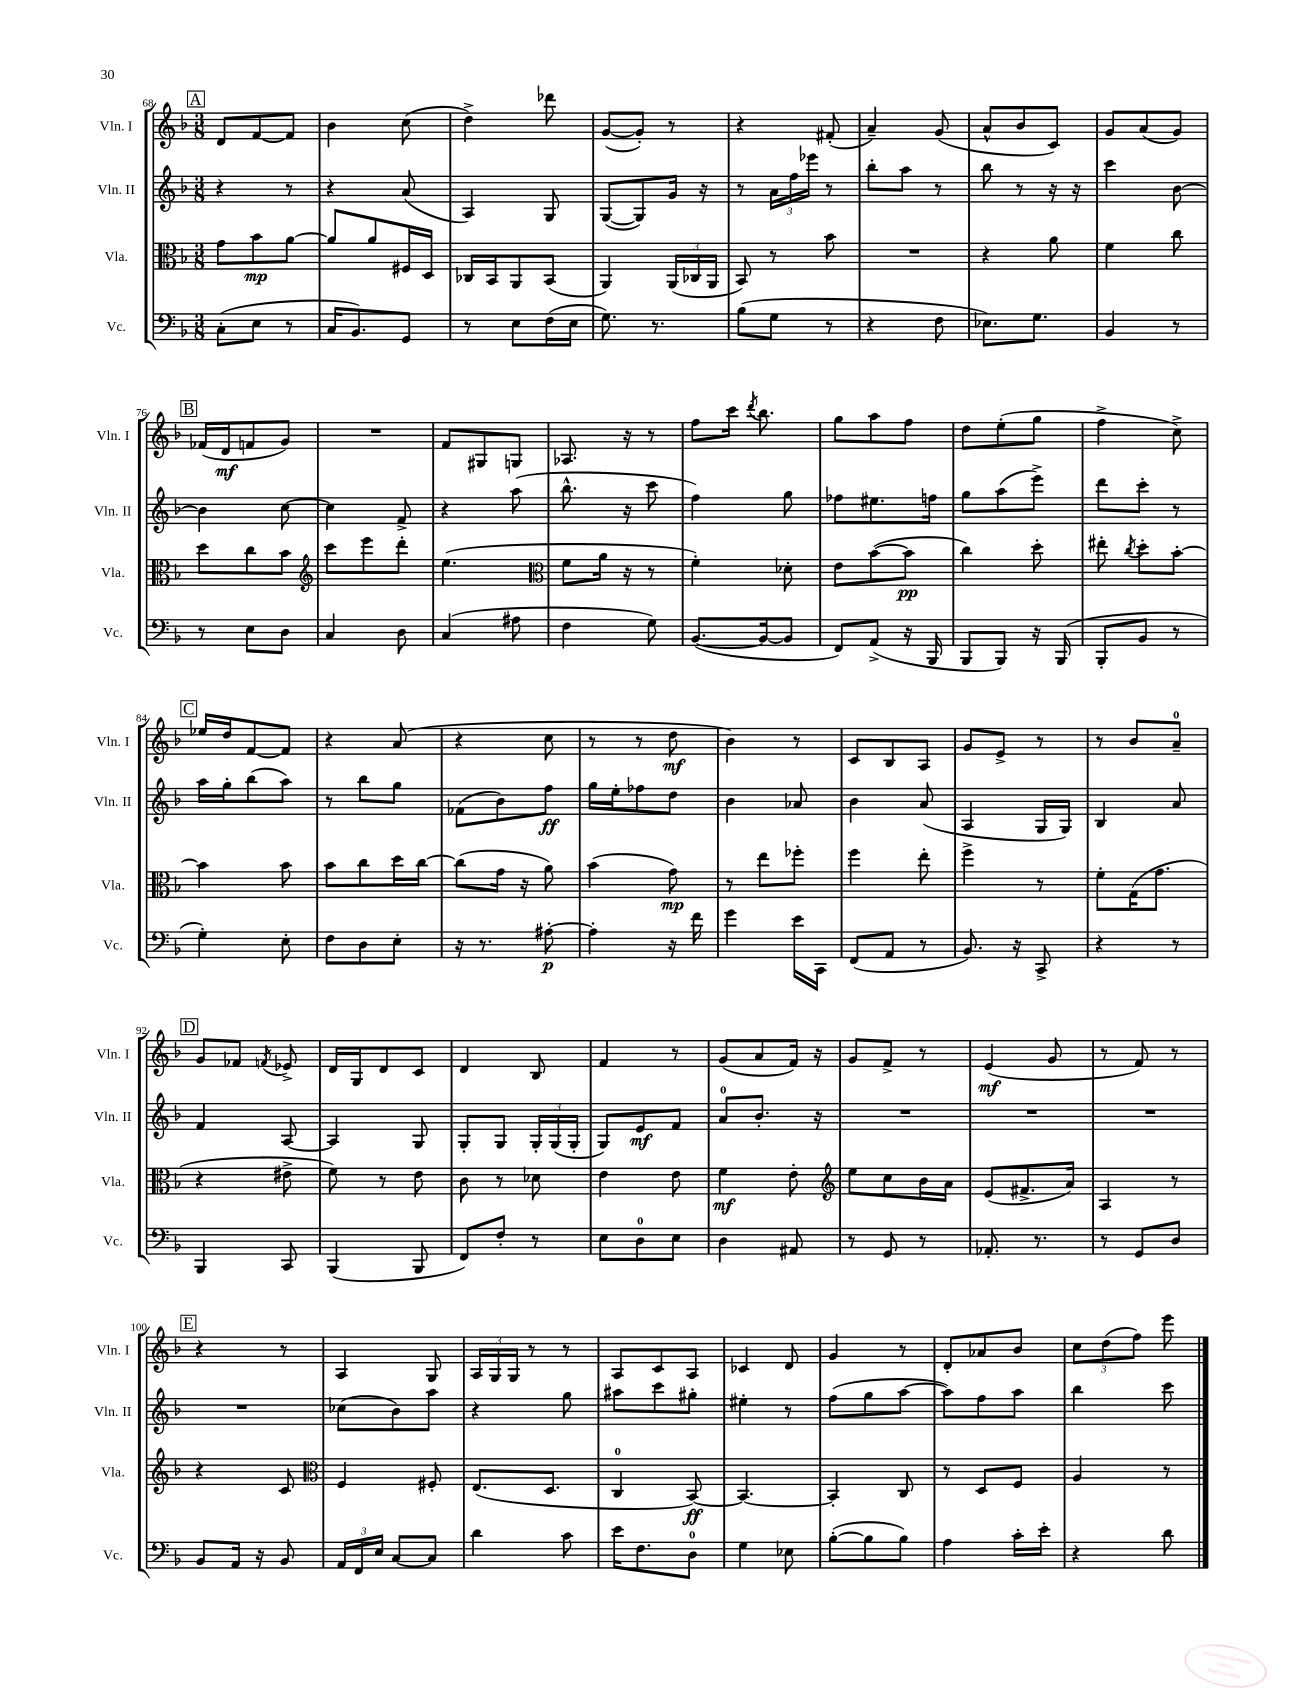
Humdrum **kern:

**kern	**kern	**kern	**kern
*staff4	*staff3	*staff2	*staff1
*clefF4	*clefC3	*clefG2	*clefG2
*k[b-]	*k[b-]	*k[b-]	*k[b-]
*M3/8	*M3/8	*M3/8	*M3/8
(8C'\L	8g\L	4r	8d/L
8E\J	8b-\	.	[8f/
8r	[8a\J	8r	8f/]J
=	=	=	=
16C/LK	8a/]L	4r	4b-\
8.BB-/)	.	.	.
.	8a/	.	.
8GG/J	16F#/L	(8a/	(8cc\
.	16D/JJ	.	.
=	=	=	=
8r	16C-/LL	4A/)	4dd^\)
.	16BB-/J	.	.
8E\L	8AA/	.	.
(16F\L	(8BB-/J	8G/	8ddd-\
16E\JJ	.	.	.
=	=	=	=
8.G\)	4AA/)	([8G/L	([8g/L
.	.	8G/])	8g'/]J)
8.r	.	.	.
.	(24AA/LL	16g/Jk	8r
.	24C-/	.	.
.	.	16r	.
.	24AA/JJ	.	.
=	=	=	=
(8B-\L	8BB-/)	8r	4r
8G\J	8r	24a\LL	.
.	.	24ff\	.
.	.	24eee-\JJ	.
8r	8b-\	8r	(8f#'/
=	=	=	=
4r	4.r	8bb-'\L	4a~/)
.	.	8aa\J	.
8F\	.	8r	(8g/
=	=	=	=
8.E-\L)	4r	8bb-\	8a^^/L
.	.	8r	8b-/
8.G\J	.	.	.
.	8a\	16r	8c/J)
.	.	16r	.
=	=	=	=
4BB-/	4f\	4ccc\	8g/L
.	.	.	(8a/
8r	8cc\	[8b-\	8g/J)
=	=	=	=
8r	8dd\L	4b-\]	(16f-/LL
.	.	.	16d/J
8E\L	8cc\	.	8f/
8D\J	8b-\J	[8cc\	8g/J)
=	=	=	=
*	*clefG2	*	*
4C/	8ccc\L	4cc\]	4.r
.	8eee\	.	.
8D\	8ddd'\J	8f^/	.
=	=	=	=
(4C/	(4.ee\	4r	8f/L
.	.	.	8G#/
8A#\	.	(8aa\	8G/J
=	=	=	=
*	*clefC3	*	*
4F\	8f\L	8.bb-^^\	8.A-/
.	16a\Jk	.	.
.	16r	16r	16r
8G\)	8r	8ccc\	8r
=	=	=	=
([8.BB-/L	4f'\)	4ff\)	8ff\L
.	.	.	16ccc\Jk
.	.	.	8qddd/
16BB-/_k	.	.	8.bb-\
8BB-/]J	8d-'\	8gg\	.
=	=	=	=
8FF/L)	8e\L	8ff-\L	8gg\L
(8AA^/J	([8b-\	8.ee#\	8aa\
16r	8b-\]J	.	8ff\J
16BBB-/	.	16ff\Jk	.
=	=	=	=
8BBB-/L	4cc\)	8gg\L	8dd\L
8BBB-/J)	.	(8aa\	(8ee'\
16r	8dd'\	8eee^\J)	8gg\J
(16BBB-/	.	.	.
=	=	=	=
8BBB-'/L	8ee#'\	8ddd\L	4ff^\
.	8qcc/	.	.
8BB-/J	8dd'\L	8ccc'\J	.
8r	[8b-'\J	8r	8cc^\)
=	=	=	=
4G'\)	4b-\]	16aa\LL	16ee-/LL
.	.	16gg'\J	16dd/J
.	.	(8bb-\	[8f/
8E'\	8b-\	8aa\J)	8f/]J
=	=	=	=
8F\L	8b-\L	8r	4r
8D\	8cc\	8bb-\L	.
8E'\J	16dd\L	8gg\J	(8a/
.	[16cc\JJ	.	.
=	=	=	=
16r	(8cc\]L	(8f-\L	4r
8.r	.	.	.
.	16g\Jk	8b-\)	.
.	16r	.	.
[8A#'\	8a\)	8ff\J	8cc\
=	=	=	=
4A#'\]	(4b-\	16gg\LL	8r
.	.	16ee'\J	.
.	.	8ff-\	8r
16r	8g\)	8dd\J	8dd\
16f\	.	.	.
=	=	=	=
4g\	8r	4b-\	4b-\)
.	8ee\L	.	.
16e\LL	8ff-'\J	8a-/	8r
16CC\JJ	.	.	.
=	=	=	=
(8FF/L	4ff\	4b-\	8c/L
8AA/J	.	.	8B-/
8r	8ee'\	(8a/	8A/J
=	=	=	=
8.BB-/)	4ff^\	4A/	8g/L
.	.	.	8e^/J
16r	.	.	.
8CC^/	8r	16G/LL	8r
.	.	16G/JJ)	.
=	=	=	=
4r	8f'\L	4B-/	8r
.	(16G\K	.	8b-/L
.	8.g\J	.	.
8r	.	8a/	8a~/J
=	=	=	=
4BBB-/	4r	4f/	8g/L
.	.	.	8f-/J
.	.	.	8qf/
8CC/	8e#^\	[8A/	8e-^/
=	=	=	=
(4BBB-/	8f\)	4A/]	16d/LL
.	.	.	16G/J
.	8r	.	8d/
8BBB-/	8e\	8G/	8c/J
=	=	=	=
8FF/L)	8c\	8G'/L	4d/
8F'/J	8r	8G/J	.
8r	8d-\	24G'/LL	8B-/
.	.	(24G/	.
.	.	24G'/JJ	.
=	=	=	=
8E\L	4e\	8G/L)	4f/
8D\	.	8e/	.
8E\J	8e\	8f/J	8r
=	=	=	=
4D\	4f\	8a/L	(8g/L
.	.	8.b-'/J	8a/
8AA#/	8e'\	.	16f/Jk)
.	.	16r	16r
=	=	=	=
*	*clefG2	*	*
8r	8ee\L	4.r	8g/L
8GG/	8cc\	.	8f^/J
8r	16b-\L	.	8r
.	16a\JJ	.	.
=	=	=	=
8.AA-'/	(8e/L	4.r	(4e/
.	8.f#^/	.	.
8.r	.	.	.
.	.	.	8g/
.	16a/Jk)	.	.
=	=	=	=
8r	4A/	4.r	8r
8GG/L	.	.	8f/)
8D/J	8r	.	8r
=	=	=	=
8BB-/L	4r	4.r	4r
16AA/Jk	.	.	.
16r	.	.	.
8BB-/	8c/	.	8r
=	=	=	=
*	*clefC3	*	*
24AA/LL	4F/	(8cc-\L	4A/
24FF/	.	.	.
24E/JJ	.	.	.
[8C/L	.	8b-\)	.
8C/]J	8F#'/	8aa\J	8G/
=	=	=	=
4d\	(8.E/L	4r	24A/LL
.	.	.	24G/
.	.	.	24G/JJ
.	.	.	8r
.	8.D/J	.	.
8c\	.	8gg\	8r
=	=	=	=
16e\LK	4C/	8aa#\L	8A/L
8.F\	.	.	.
.	.	8ccc\	8c/
8D\J	[8BB-/)	8gg#'\J	8A/J
=	=	=	=
4G\	4.BB-/_	4ee#'\	4c-/
8E-\	.	8r	8d/
=	=	=	=
([8B-'\L	4BB-'/]	(8ff\L	4g/
8B-\]	.	8gg\	.
8B-\J)	8C/	[8aa\J	8r
=	=	=	=
4A\	8r	8aa\]L)	8d'/L
.	8D/L	8ff\	8a-/
16c'\LL	8F/J	8aa\J	8b-/J
16e'\JJ	.	.	.
=	=	=	=
4r	4A/	4bb-\	12cc\L
.	.	.	(12dd\
.	.	.	12ff\J)
8d\	8r	8ccc\	8eee\
==	==	==	==
*-	*-	*-	*-
